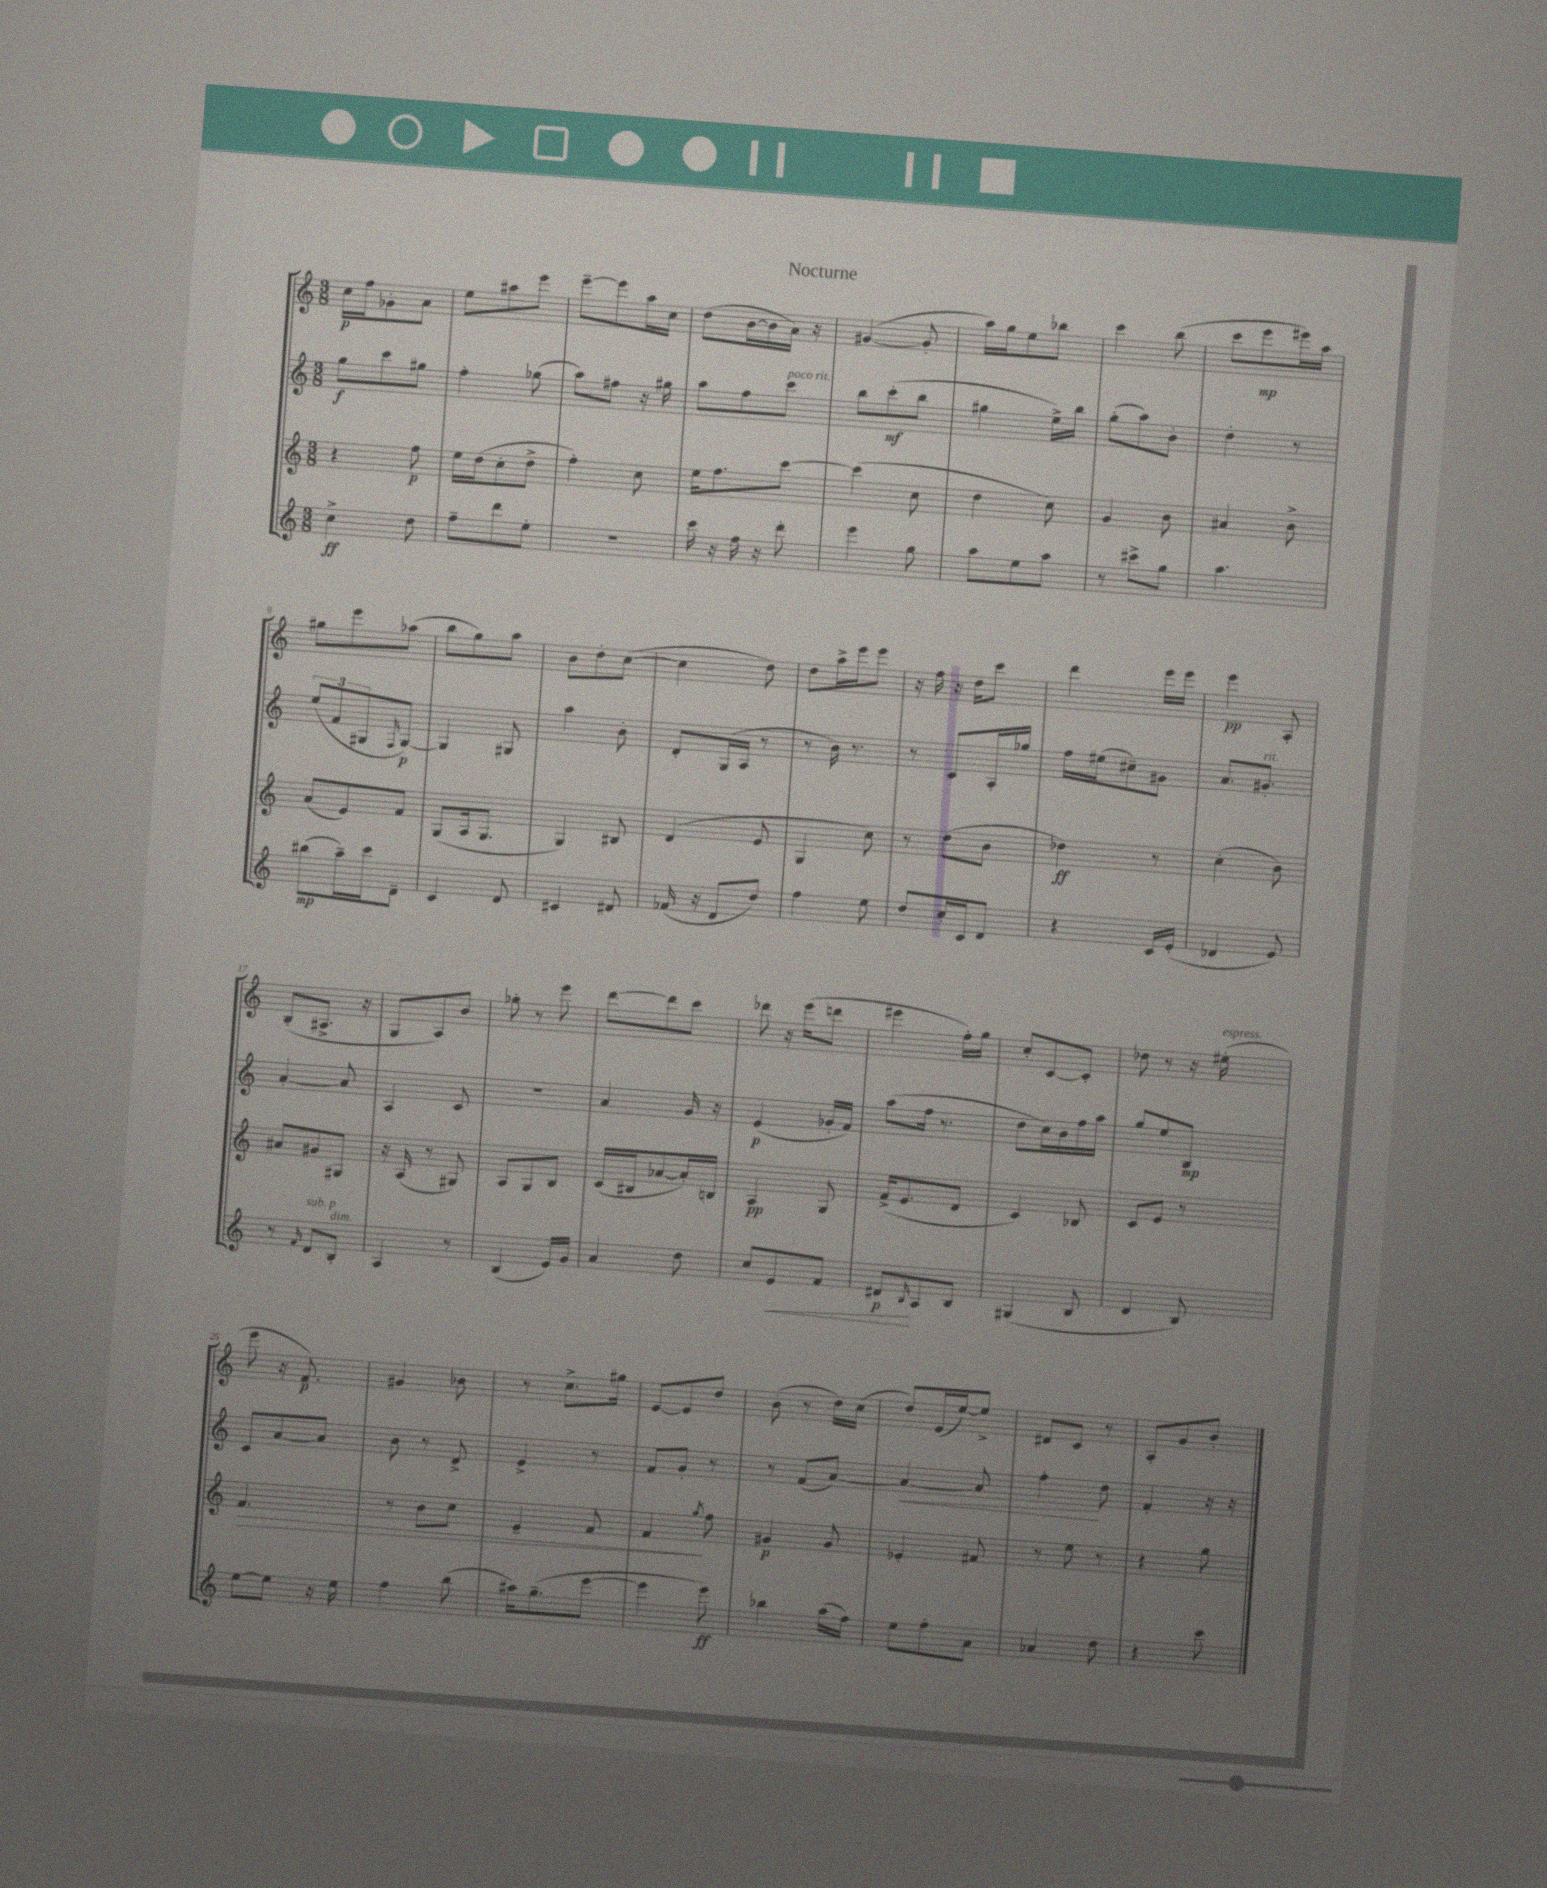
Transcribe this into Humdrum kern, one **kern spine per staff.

**kern	**dynam	**kern	**dynam	**kern	**dynam	**kern	**dynam
*part4	*part4	*part3	*part3	*part2	*part2	*part1	*part1
*staff4	*staff4	*staff3	*staff3	*staff2	*staff2	*staff1	*staff1
*clefG2	*	*clefG2	*	*clefG2	*	*clefG2	*
*k[]	*	*k[]	*	*k[]	*	*k[]	*
*M3/8	*	*M3/8	*	*M3/8	*	*M3/8	*
=1	=1	=1	=1	=1	=1	=1	=1
4cc^\	ff	4r	.	8gg\L	f	16cc\LL	p
.	.	.	.	.	.	16ff\J	.
.	.	.	.	8ccc\	.	8g-X'\	.
8dd\	.	8ff\	p	8gg#X\J	.	8a\J	.
=2	=2	=2	=2	=2	=2	=2	=2
8ff~\L	.	16ee\LL	.	4ff'\	.	8ee\L	.
.	.	(16dd\J	.	.	.	.	.
8ddd\	.	8cc'\	.	.	.	8aa#X\	.
8ee'\J	.	8dd^\J	.	(8gg-X\	.	8eee\J	.
=3	=3	=3	=3	=3	=3	=3	=3
4.r	.	4ff'\)	.	8aa\L)	.	[8eee~\L	.
.	.	.	.	8ff#X\J	.	8eee\]	.
.	.	8cc\	.	16r	.	16aa\L	.
.	.	.	.	16gg#X\	.	16cc\JJ	.
=4	=4	=4	=4	=4	=4	=4	=4
16ccc\	.	16ee\KL	.	8aa\L	.	(8dd\L	.
16r	.	8.ff\	.	.	.	.	.
16ff\	.	.	.	8ff\	.	[16b\L	.
16r	.	.	.	.	.	16b\]	.
!	!	!	!	!LO:TX:a:i:t=poco rit.	!	!	!
8ddd'\	.	[8ccc\J	.	8ccc\J	.	16a\JJ)	.
.	.	.	.	.	.	16r	.
=5	=5	=5	=5	=5	=5	=5	=5
4eee\	.	(4ccc\]	.	8bb\L	.	([4g#X/	.
.	.	.	.	(8ccc'\	mf	.	.
8gg\	.	8cc\	.	8bb\J	.	8g#'/]	.
=6	=6	=6	=6	=6	=6	=6	=6
8aa\L	.	4dd\	.	4gg#X\	.	16aa\LL)	.
.	.	.	.	.	.	16gg\J	.
8ee\	.	.	.	.	.	8ee\	.
8aa\J	.	8cc\)	.	16ee^\LL)	.	8bb-X\J	.
.	.	.	.	16bb\JJ	.	.	.
=7	=7	=7	=7	=7	=7	=7	=7
8r	.	4g/	.	(8gg'\L	.	4ccc\	.
8ccc#X^\L	.	.	.	8aa\)	.	.	.
8gg\J	.	8b\	.	8b'\J	.	(8bb\	.
=8	=8	=8	=8	=8	=8	=8	=8
4.aa\	.	4a#X/	.	4dd'\	.	8ccc\L	.
.	.	.	.	.	.	8eee\	mp
.	.	8b^\	.	8r	.	16eee#X\L)	.
.	.	.	.	.	.	16aa\JJ	.
!!LO:LB:g=z
=9	=9	=9	=9	=9	=9	=9	=9
(8bb#X\L	mp	(8a/L	.	(12ee/L	.	8gg#X\L	.
.	.	.	.	12f/	.	.	.
16aa~\L)	.	8e/)	.	.	.	8eee\	.
.	.	.	.	12G#X/	.	.	.
16ccc\J	.	.	.	.	.	.	.
.	.	.	.	16qqF/	.	.	.
8d~\J	.	8f/J	.	[8G#/J)	p	(8aa-X\J	.
=10	=10	=10	=10	=10	=10	=10	=10
4c/	.	(8G/L	.	4G#/]	.	8bb\L	.
.	.	16A/k	.	.	.	8gg\)	.
.	.	8.G/J	.	.	.	.	.
8d/	.	.	.	8G#X/	.	8aa\J	.
=11	=11	=11	=11	=11	=11	=11	=11
4c#X/	.	4G/)	.	4aa\	.	8b\L	.
.	.	.	.	.	.	8dd'\	.
8d#X/	.	8B#X/	.	8b'\	.	([8cc\J	.
=12	=12	=12	=12	=12	=12	=12	=12
(16f-X/	.	(4d/	.	8d'/L	.	4cc\]	.
16r	.	.	.	.	.	.	.
8d/L	.	.	.	(16G/L	.	.	.
.	.	.	.	16A/JJ	.	.	.
8dd/J)	.	8e/	.	8r	.	8dd\)	.
=13	=13	=13	=13	=13	=13	=13	=13
4ff\	.	4G/	.	8r	.	8dd\L	.
.	.	.	.	16b\)	.	16aa^\L	.
.	.	.	.	8.r	.	16eee\J	.
8ee\	.	8cc\)	.	.	.	8eee\J	.
=14	=14	=14	=14	=14	=14	=14	=14
8dd/L	.	8r	.	8r	.	16r	.
.	.	.	.	.	.	16ff\	.
16cc'/L	.	(8dd\L	.	8c/L	.	16r	.
16c/J	.	.	.	.	.	16dd\KL	.
8d/J	.	8b\J	.	16A'/L	.	8ccc\J	.
.	.	.	.	16gg-X/JJ	.	.	.
=15	=15	=15	=15	=15	=15	=15	=15
4r	.	4dd-X\)	ff	16ff\LL	.	4ddd\	.
.	.	.	.	(16ee#X\J	.	.	.
.	.	.	.	8cc#X~\)	.	.	.
16c/LL	.	8r	.	8g#X\J	.	16eee\LL	.
(16e'/JJ	.	.	.	.	.	16eee\JJ	.
=16	=16	=16	=16	=16	=16	=16	=16
4d-X/	.	(4cc'\	.	8.a/L	.	4eee\	pp
!	!	!	!	!LO:TX:a:i:t=rit.	!	!	!
.	.	.	.	8.g#X'/J	.	.	.
8e/)	.	8b\)	.	.	.	8A'/	.
!!LO:LB:g=z
=17	=17	=17	=17	=17	=17	=17	=17
8r	.	8a#X/L	.	[4a'/	.	(8B'/L	.
16qqf/	.	.	.	.	.	.	.
!LO:TX:a:i:t=sub. p	!	!	!	!	!	!	!
8d/L	.	8g#X/	.	.	.	8.A#X^/J	.
!LO:TX:a:i:t=dim.	!	!	!	!	!	!	!
8B'/J	.	8G#X/J	.	8a/]	.	.	.
.	.	.	.	.	.	16r	.
=18	=18	=18	=18	=18	=18	=18	=18
4A/	.	16r	.	4A/	.	8G/L	.
.	.	(16A/	.	.	.	.	.
.	.	8r	.	.	.	8A/)	.
8r	.	8G#X/)	.	8c/	.	8b/J	.
=19	=19	=19	=19	=19	=19	=19	=19
(4B/	.	8A/L	.	4.r	.	8gg-X'\	.
.	.	8G/	.	.	.	8r	.
16e/LL)	.	8B/J	.	.	.	8eee\	.
16g/JJ	.	.	.	.	.	.	.
=20	=20	=20	=20	=20	=20	=20	=20
4a/	.	(16c/LL	.	4a/	.	[8ddd\L	.
.	.	16B#X/J	.	.	.	.	.
.	.	[8a-X/	.	.	.	8ddd\]	.
8dd\	.	16a-'/L])	.	16g/	.	8ccc\J	.
.	.	16Bn/JJ	.	16r	.	.	.
=21	=21	=21	=21	=21	=21	=21	=21
8cc/L	.	4A/	pp	(4e/	p	8ddd-X\	.
!	!LO:HP:b	!	!	!	!	!	!
8e/	<	.	.	.	.	16r	.
.	.	.	.	.	.	(16eee\KL	.
8f/J	.	8G/	.	16g-X'/LL	.	8dddn\J	.
.	.	.	.	16f/JJ)	.	.	.
=22	=22	=22	=22	=22	=22	=22	=22
8d#X/L	p	(16f^/KL	.	(8aa\L	.	4eee#X\	.
.	.	8.e/	.	.	.	.	.
16qqB/	.	.	.	.	.	.	.
8A/	[	.	.	16ff\Jk	.	.	.
.	.	.	.	8.r	.	.	.
8B/J	.	8d/J	.	.	.	16ff'\LL)	.
.	.	.	.	.	.	16gg\JJ	.
=23	=23	=23	=23	=23	=23	=23	=23
(4G#X/	.	4c/)	.	8dd\L	.	8cc'/L	.
.	.	.	.	16cc\L)	.	[8c/	.
.	.	.	.	16b\	.	.	.
8B/	.	8B-X/	.	16ff\	.	8c'/J]	.
.	.	.	.	16aa\JJ	.	.	.
=24	=24	=24	=24	=24	=24	=24	=24
4d/	.	8c/L	.	8gg/L	.	8dd-X\	.
.	.	8e/J	.	8ee/	.	8r	.
8B/)	.	8r	.	8B/J	mp	16r	.
!	!	!	!	!	!	!LO:TX:a:i:t=espress.	!
.	.	.	.	.	.	(16ee#X'\	.
!!LO:LB:g=z
=25	=25	=25	=25	=25	=25	=25	=25
!	!	!	!LO:HP:b	!	!	!	!
[8ee\L	.	4.f/	>	8c/L	.	8eee\	.
8ee\J]	.	.	.	[8a/	.	16r	.
.	.	.	.	.	.	8.f/)	p
16r	.	.	.	8a/J]	.	.	.
16ee\	.	.	.	.	.	.	.
=26	=26	=26	=26	=26	=26	=26	=26
4ff\	.	8r	.	8b\	.	4g#X/	.
.	.	8b\L	.	8r	.	.	.
(8bb\	.	8cc\J	.	8d^/	.	8b-X\	.
=27	=27	=27	=27	=27	=27	=27	=27
16aa#X\KL)	.	4e~/	.	4e^/	.	8r	.
(8.gg~\	.	.	.	.	.	.	.
.	.	.	.	.	.	8.cc^\L	.
[8eee\J	.	8f/	.	8r	.	.	.
.	.	.	.	.	.	16gg#X\Jk	.
=28	=28	=28	=28	=28	=28	=28	=28
4eee\]	.	4f/	.	8f/L	.	[8e/L	.
.	.	.	.	8g'/J	.	8e/]	.
.	.	8qgg/	.	.	.	.	.
8eee\)	ff	8ff\	]	8r	.	8dd/J	.
=29	=29	=29	=29	=29	=29	=29	=29
4bb-X\	.	4g#X/	p	8r	.	(8b'\	.
.	.	.	.	(8f/L	.	8r	.
(16aa\LL	.	8g#/	.	[8a/J)	.	16dd\LL)	.
16ff\JJ)	.	.	.	.	.	(16cc\JJ	.
=30	=30	=30	=30	=30	=30	=30	=30
!	!	!	!	!	!LO:HP:b	!	!
8ee\L	.	4e-X'/	.	4a/_	<	8dd/L)	.
8ff'\	.	.	.	.	.	(16e/L	.
.	.	.	.	.	.	[16ee/J)	.
8a\J	.	8f#X/	.	8a/]	.	8ee^/J]	.
=31	=31	=31	=31	=31	=31	=31	=31
4a-X/	.	8r	.	4ff'\	.	8d#X/L	.
.	.	8ee\	.	.	.	8c/J	.
8dd\	.	8r	.	8dd\	[	8r	.
=32	=32	=32	=32	=32	=32	=32	=32
4r	.	4r	.	4f'/	.	8A'/L	.
.	.	.	.	.	.	8g/	.
8ccc\	.	8gg\	.	16r	.	8b'/J	.
.	.	.	.	16r	.	.	.
==	==	==	==	==	==	==	==
*-	*-	*-	*-	*-	*-	*-	*-
